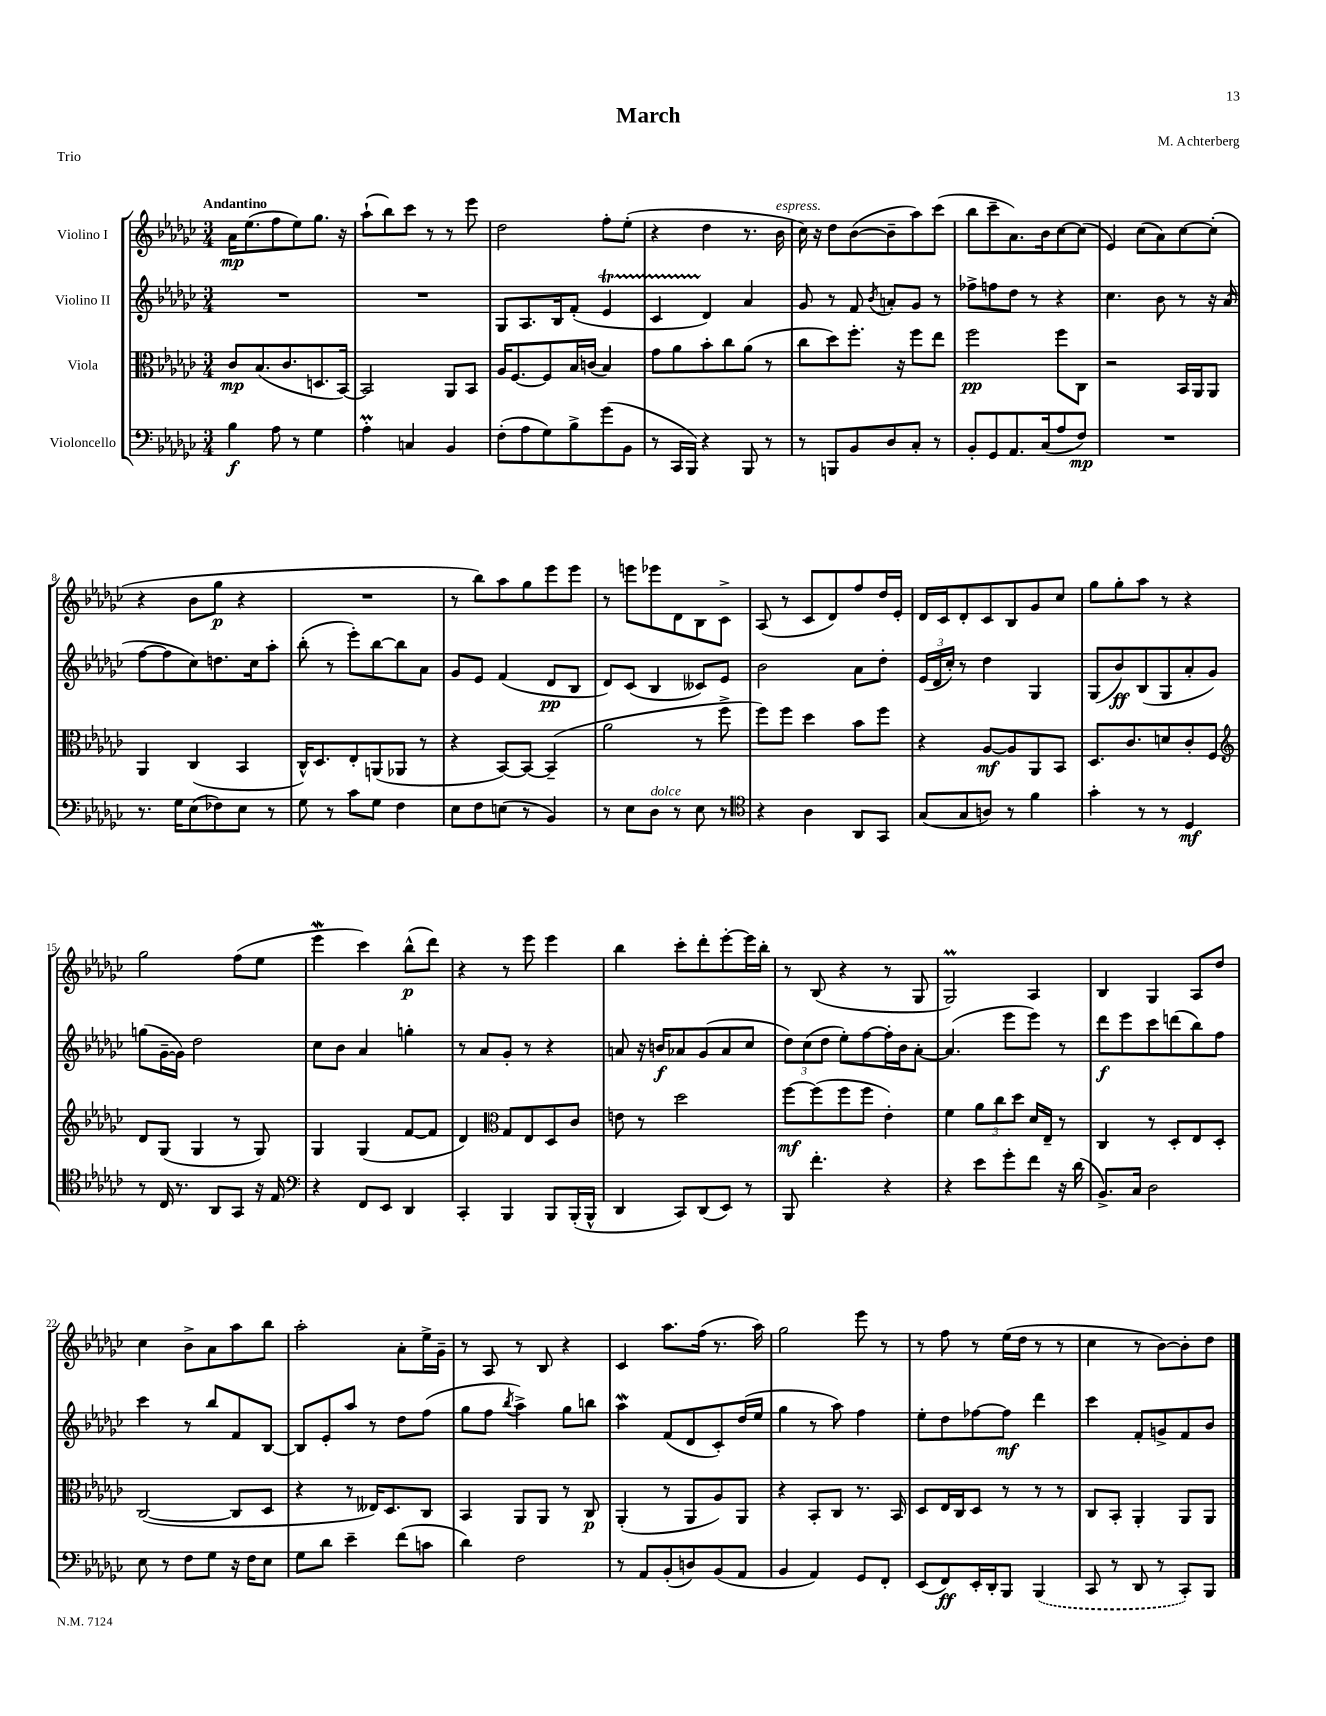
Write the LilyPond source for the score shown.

\header { title = "March" composer = "M. Achterberg" piece = "Trio" }
<<
\new StaffGroup <<
\new Staff = "s0" \with { instrumentName = "Violino I" } {
    \clef treble \key ges \major \numericTimeSignature \time 3/4 \tempo "Andantino"
    \autoBeamOff aes'16[\mp ees''8.( f''8 ees''8) ges''8.] r16 |
    aes''8[-!( bes''8) ces'''8] r8 r8 ees'''8 |
    des''2 f''8[-. ees''8]-.( |
    r4 des''4 r8. bes'16^\markup { \italic "espress." } |
    ces''16) r16 des''8[ bes'8~( bes'8-- aes''8) ces'''8]( |
    bes''8[ ces'''8-- aes'8.) bes'16 ces''8~ ces''8]( |
    ees'4) ces''8[( aes'8) ces''8~ ces''8]-.( |
    r4 bes'8[ ges''8]\p r4 |
    R2. |
    r8 bes''8[) aes''8 ges''8 ees'''8 ees'''8] |
    r8 e'''8[ ees'''8 des'8 bes8 ces'8]-> |
    aes8( r8 ces'8[ des'8) f''8 des''16 ees'16]-. |
    des'16[ ces'16 des'8-. ces'8 bes8 ges'8 ces''8] |
    ges''8[ ges''8-. aes''8] r8 r4 |
    ges''2 f''8[( ees''8] |
    ees'''4\mordent ces'''4) bes''8[-^\p( des'''8]) |
    r4 r8 ees'''8 ees'''4 |
    bes''4 ces'''8[-. des'''8-. ees'''8~-. ees'''16 bes''16]-. |
    r8 bes8( r4 r8 ges8 |
    ges2\prall) aes4 |
    bes4 ges4 aes8[ des''8] |
    ces''4 bes'8[-> aes'8 aes''8 bes''8] |
    aes''2-. aes'8[-. ees''16-> ges'16]-- |
    r8 aes8 r8 bes8 r4 |
    ces'4 aes''8.[ f''16]( r8. aes''16) |
    ges''2 ees'''8 r8 |
    r8 f''8 r8 ees''16[( des''16] r8 r8 |
    ces''4 r8 bes'8[~) bes'8-. des''8] \bar "|." |
}
\new Staff = "s1" \with { instrumentName = "Violino II" } {
    \clef treble \key ges \major \numericTimeSignature \time 3/4
    \autoBeamOff R2. |
    R2. |
    ges8[ aes8. bes16 f'8]-.( ees'4\startTrillSpan |
    ces'4 des'4\stopTrillSpan) aes'4 |
    ges'8 r8 f'8 \acciaccatura { bes'8 } a'8[-. ges'8] r8 |
    fes''8[-> f''8 des''8] r8 r4 |
    ces''4. bes'8 r8 r16 aes'16( |
    f''8[~ f''8 ces''8) d''8. ces''16 aes''8]-. |
    bes''8-.( r8 ees'''8[-.) bes''8~ bes''8 aes'8] |
    ges'8[ ees'8] f'4( des'8[\pp bes8] |
    des'8[) ces'8]( bes4 ceses'8[) ees'8] |
    bes'2 aes'8[ des''8]-. |
    \tuplet 3/2 { ees'16[( des'16 ces''16]-.) } r8 des''4 ges4 |
    ges8[( bes'8\ff) bes8( ges8 aes'8-. ges'8]) |
    g''8[( ges'16~-- ges'16]) des''2 |
    ces''8[ bes'8] aes'4 g''4-. |
    r8 aes'8[ ges'8]-. r8 r4 |
    a'8 r16 b'16[\f aes'8 ges'8( aes'8 ces''8] |
    \tuplet 3/2 { des''8[) ces''8( des''8] } ees''8[-.) f''8~ f''16-. bes'16 aes'8]~-. |
    aes'4.( ees'''8[ ees'''8]) r8 |
    des'''8[\f ees'''8 ces'''8 d'''8( bes''8) f''8] |
    ces'''4 r8 bes''8[ f'8 bes8]~ |
    bes8[ ees'8-. aes''8] r8 des''8[ f''8]( |
    ges''8[ f''8] \acciaccatura { bes''8 } aes''4->) ges''8[ b''8] |
    aes''4\mordent f'8[( des'8 ces'8-.) des''16( ees''16] |
    ges''4 r8 aes''8) f''4 |
    ees''8[-. des''8 fes''8~ fes''8]\mf des'''4 |
    ces'''4 f'8[-. g'8-> f'8 bes'8] \bar "|." |
}
\new Staff = "s2" \with { instrumentName = "Viola" } {
    \clef alto \key ges \major \numericTimeSignature \time 3/4
    \autoBeamOff ces'8[\mp bes8.( ces'8. d8. bes,16]~) |
    bes,2 aes,8[ bes,8] |
    aes16[ f8.~ f8 bes16 c'16]( bes4) |
    ges'8[ aes'8 bes'8-. ces''8 aes'8]( r8 |
    ces''8[ des''8) f''8.]-. r16 f''8[ ees''8] |
    f''2\pp f''8[ ces8] |
    r2 bes,16[ aes,16 aes,8] |
    aes,4 ces4( bes,4 |
    ces16[-^) des8. ees8-. a,8( aes,8] r8 |
    r4 bes,8[~) bes,8]~ bes,4--( |
    aes'2 r8 f''8-> |
    f''8[) f''8] des''4 bes'8[ f''8] |
    r4 aes8[~\mf aes8 aes,8 bes,8] |
    des8.[ ces'8. d'8 ces'8-. f8] |
    \clef treble des'8[ ges8]( ges4 r8 ges8) |
    ges4 ges4( f'8[~ f'8] |
    des'4) \clef alto ges8[ ees8 des8 ces'8] |
    e'8 r8 des''2 |
    f''8[~\mf f''8( f''8 f''8] ees'4-.) |
    f'4 \tuplet 3/2 { aes'8[ ces''8 des''8] } des'16[ ees16]-- r8 |
    ces4 r8 des8[-. ees8 des8]-. |
    ces2~( ces8[ des8] |
    r4 r8 eeses16[) des8. ces8] |
    bes,4 aes,8[ aes,8] r8 ces8\p |
    aes,4-.( r8 aes,8[ aes8) aes,8] |
    r4 bes,8[-. ces8] r8. bes,16 |
    des8[ ees16 ces16 des8] r8 r8 r8 |
    ces8[ bes,8]-. aes,4-. aes,8[ aes,8] \bar "|." |
}
\new Staff = "s3" \with { instrumentName = "Violoncello" } {
    \clef bass \key ges \major \numericTimeSignature \time 3/4
    \autoBeamOff bes4\f aes8 r8 ges4 |
    aes4-.\prall c4 bes,4 |
    f8[-.( aes8 ges8) bes8-> ges'8( bes,8] |
    r8 ces,16[ bes,,16]) r4 bes,,8 r8 |
    r8 b,,8[ bes,8 des8 ces8]-. r8 |
    bes,8[-. ges,8 aes,8. ces16( aes8 f8]\mp) |
    R2. |
    r8. ges16[ ees8( fes8) ees8] r8 |
    ges8 r8 ces'8[ ges8] f4 |
    ees8[ f8 e8]( r8 bes,4) |
    r8 ees8[ des8]^\markup { \italic "dolce" } r8 ees8 r8 |
    \clef tenor r4 aes4 aes,8[ ges,8] |
    ges8[( ges8 a8]) r8 f'4 |
    ges'4-. r8 r8 des4\mf |
    r8 ces16 r8. aes,8[ ges,8] r16 ees16 |
    \clef bass r4 f,8[ ees,8] des,4 |
    ces,4-. bes,,4 bes,,8[ bes,,16-.( bes,,16]-^ |
    des,4 ces,8[) des,8( ees,8]) r8 |
    bes,,8 f'4.-. r4 |
    r4 ees'8[ ges'8-. f'8] r16 des'16( |
    bes,8.[->) ces16] des2 |
    ees8 r8 f8[ ges8] r16 f16[ ees8] |
    ges8[ des'8] ees'4-- f'8[( c'8] |
    des'4) f2 |
    r8 aes,8[ bes,8-.( d8) bes,8( aes,8] |
    bes,4 aes,4) ges,8[ f,8]-. |
    ees,8[( f,8\ff) ees,16-. des,16-. bes,,8] \once \slurDashed bes,,4( |
    ces,8 r8 des,8 r8 ces,8[-.) bes,,8] \bar "|." |
}
>>
>>
